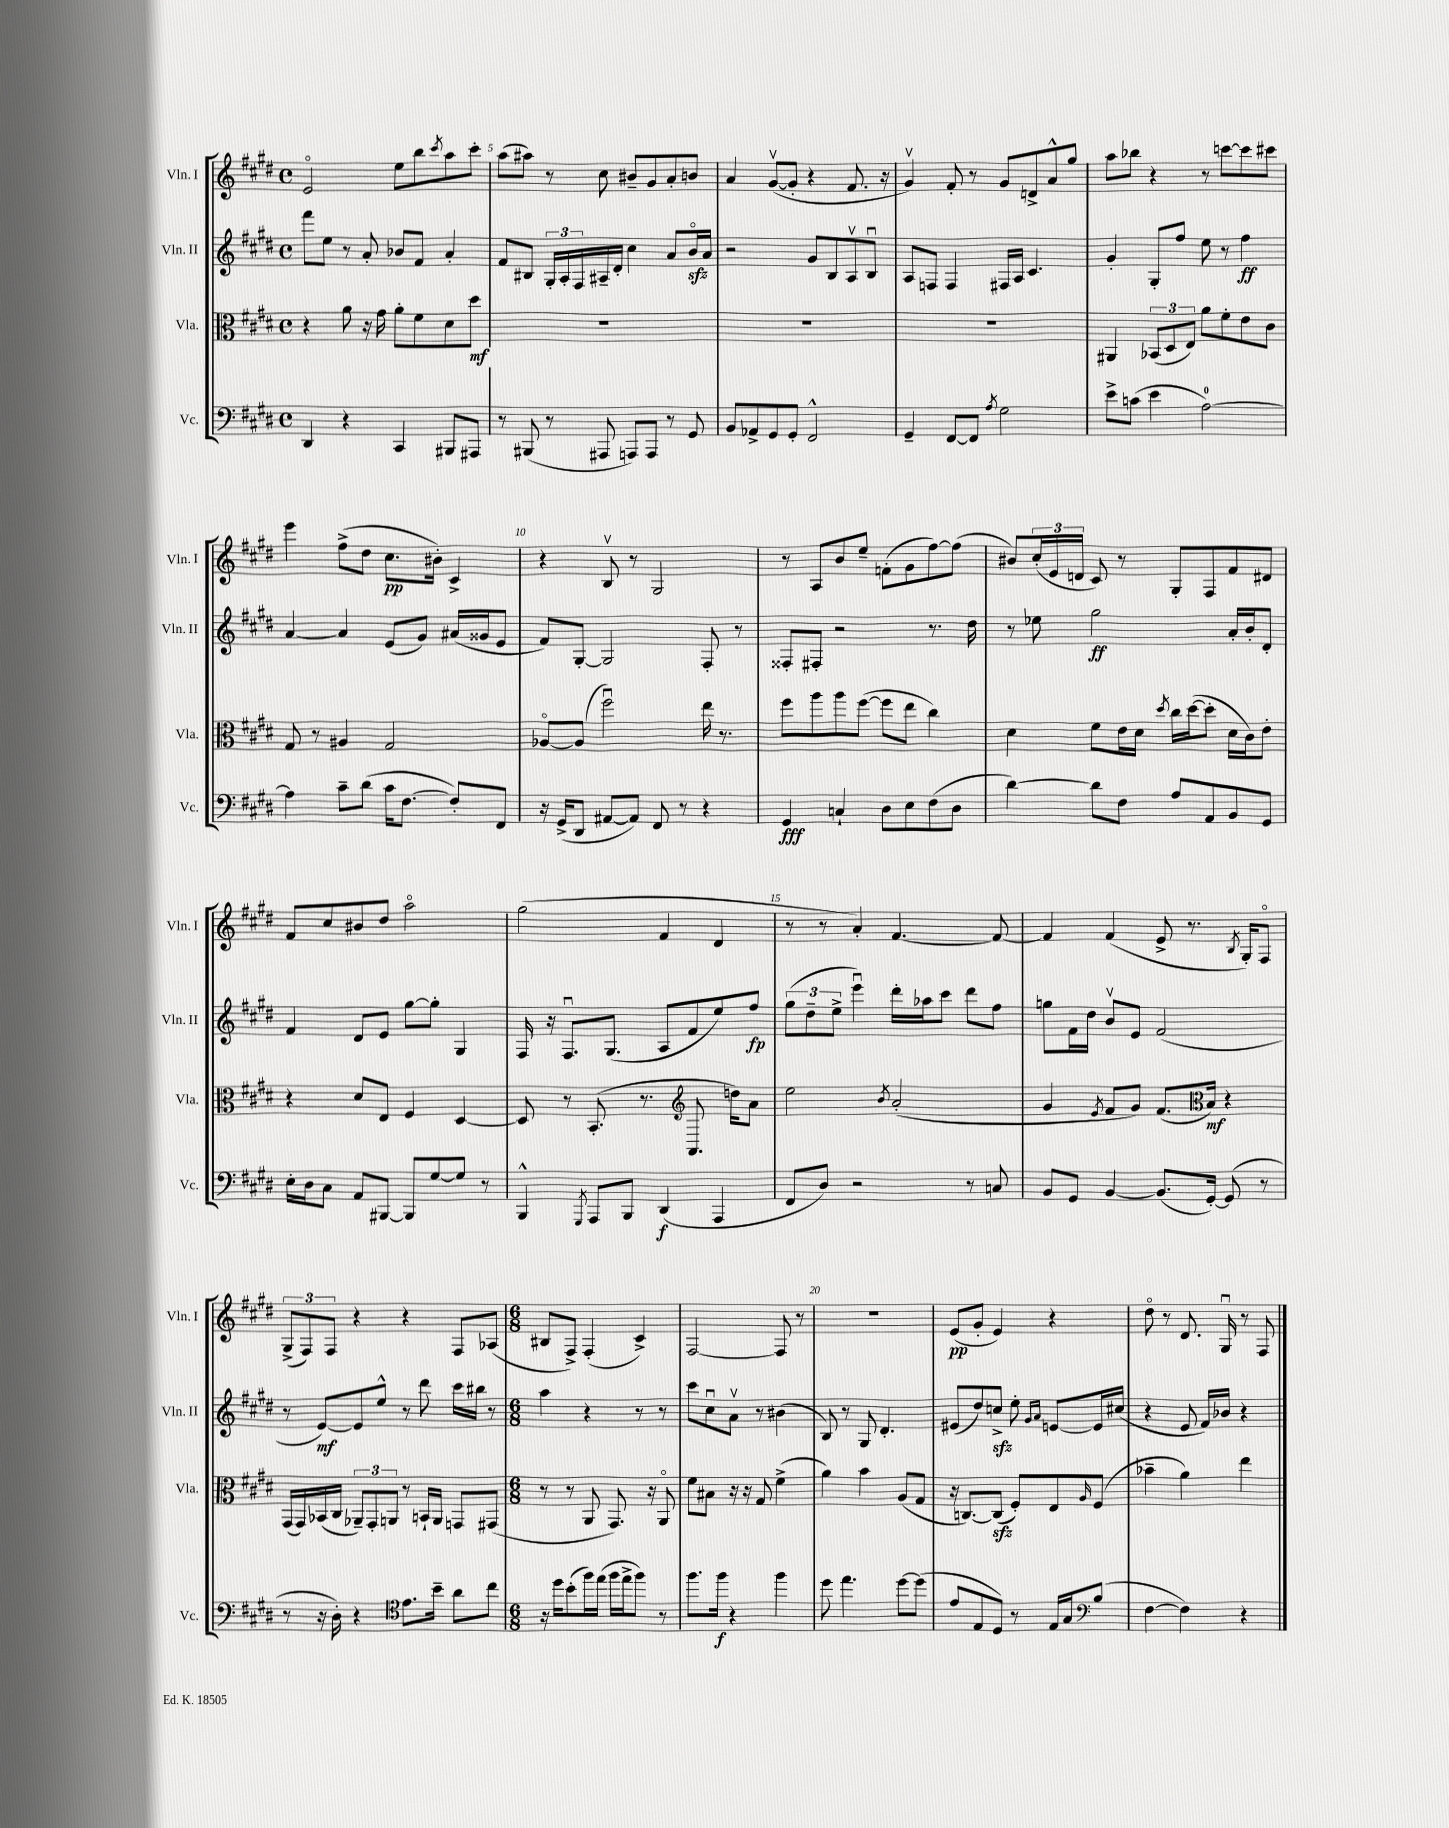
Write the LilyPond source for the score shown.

<<
\new StaffGroup <<
\new Staff = "s0" \with { instrumentName = "Vln. I" shortInstrumentName = "Vln. I" } {
    \clef treble \key e \major \defaultTimeSignature \time 4/4
    e'2\flageolet e''8 b''8 \acciaccatura { cis'''8 } a''8 cis'''8-. |
    a''8( ais''8) r8 cis''8 bis'8-- gis'8 a'8-. b'8 |
    a'4 gis'8~\upbow( gis'8-. r4 fis'8. r16 |
    gis'4\upbow) fis'8-. r8 gis'8 d'8-> a'8-^ gis''8 |
    a''8 bes''8 r4 r8 c'''8~ c'''8 cis'''8 |
    e'''4 fis''8->( dis''8 cis''8.\pp bis'16-.) cis'4-> |
    r4 b8\upbow r8 gis2 |
    r8 a8 b'8 e''8-- f'8-.( gis'8 fis''8~) fis''8( |
    bis'8) \tuplet 3/2 { cis''16-.( e'16 d'16 } cis'8) r8 gis8-. fis8 fis'8 dis'8 |
    fis'8 cis''8 bis'8 dis''8 a''2\flageolet |
    gis''2( fis'4 dis'4 |
    r8 r8 a'4-.) fis'4.~ fis'8~ |
    fis'4 fis'4( e'8-> r8. \acciaccatura { b8 } gis16-.) fis8\flageolet |
    \tuplet 3/2 { gis8->( fis8) fis8 } r4 r4 fis8 aes8( |
    \numericTimeSignature \time 6/8 bis8 fis8->) fis4-.( cis'4->) |
    fis2~ fis8 r8 |
    R2. |
    e'8\pp( gis'8-. e'4) r4 |
    dis''8\flageolet r8 dis'8. gis16\downbow r8 fis8 \bar "|." |
}
\new Staff = "s1" \with { instrumentName = "Vln. II" shortInstrumentName = "Vln. II" } {
    \clef treble \key e \major \defaultTimeSignature \time 4/4
    fis'''8 e''8 r8 a'8-. bes'8 fis'8 a'4-. |
    fis'8 bis8 \tuplet 3/2 { gis16-. a16-. fis16 } ais16-- dis'16-. cis''4 a'8 b'16\flageolet\sfz a'16 |
    r2 gis'8 b8 a8\upbow b8\downbow |
    a8 f8 f4 fis16 a16 cis'4. |
    gis'4-. gis8-. fis''8 e''8 r8 fis''4\ff |
    a'4~ a'4 e'8( gis'8) ais'16( gisis'16 e'8 |
    fis'8) gis8~-. gis2 fis8-. r8 |
    fisis8-. fis8-. r2 r8. dis''16 |
    r8 ees''8 gis''2\ff a'16-. b'16-. dis'8-. |
    fis'4 dis'8 e'8 gis''8~ gis''8-. gis4 |
    fis16 r16 fis8.\downbow gis8.( a8 fis'8 e''8) fis''8\fp |
    \tuplet 3/2 { gis''8( dis''8-- e''8-> } e'''4\downbow) dis'''16-. aes''16 cis'''8 dis'''8 fis''8 |
    g''8 fis'16 dis''16 b'8\upbow e'8 fis'2( |
    r8 e'8~\mf) e'8 e''8-^ r8 dis'''8 cis'''16 bis''16 r8 |
    \numericTimeSignature \time 6/8 a''4 r4 r8 r8 |
    cis'''8 cis''8\downbow a'8\upbow r8 bis'4( |
    b8) r8 gis8 dis'4.-. |
    eis'8( dis''8) c''8->\sfz e''8-. \grace { gis'16 a'16 } e'8~ e'16 cis''16( |
    r4 e'8 fis'16) bes'16 r4 \bar "|." |
}
\new Staff = "s2" \with { instrumentName = "Vla." shortInstrumentName = "Vla." } {
    \clef alto \key e \major \defaultTimeSignature \time 4/4
    r4 a'8 r16 gis'16 a'8-. fis'8 dis'8 dis''8\mf |
    R1 |
    R1 |
    R1 |
    ais,4 \tuplet 3/2 { bes,8( dis8 e8) } a'8 fis'8-. e'8 cis'8 |
    gis8 r8 ais4 gis2 |
    aes8~\flageolet aes8( fis''2\downbow) e''16 r8. |
    fis''8 a''8 a''8 fis''8~( fis''8 e''8 cis''4) |
    dis'4 fis'8 e'16 dis'16 \acciaccatura { dis''8 } cis''16 dis''16~( dis''8-. dis'16 cis'16) e'8-. |
    r4 dis'8 e8 fis4 dis4~ |
    dis8 r8 b,8.-.( r8. a,8. d''16) a'8 |
    \clef treble e''2 \acciaccatura { b'8 } a'2-.( |
    gis'4 \acciaccatura { e'8 } fis'8 gis'8) fis'8.( b16\mf) r4 |
    \clef alto gis,16( gis,16) bes,16( cis16 \tuplet 3/2 { aes,8--) gis,8-. a,8 } r8 b,16-! a,16 g,8 gis,8( |
    \numericTimeSignature \time 6/8 r8 r8 a,8 gis,8.) r16 a,8\flageolet |
    fis'8 bis8 r16 r16 gis8 fis'4->( |
    a'4) b'4 a8( gis8 |
    r16 c8.~) c8\sfz( fis8-.) e8 \grace { a16 } fis8( |
    bes'4-- a'4) e''4 \bar "|." |
}
\new Staff = "s3" \with { instrumentName = "Vc." shortInstrumentName = "Vc." } {
    \clef bass \key e \major \defaultTimeSignature \time 4/4
    dis,4 r4 cis,4 bis,,8 ais,,8 |
    r8 bis,,8( r8 ais,,8 a,,8) a,,8 r8 gis,8 |
    b,8 aes,8-> gis,8 gis,8-. fis,2-^ |
    gis,4-- fis,8~ fis,8 \acciaccatura { a8 } gis2 |
    e'8-> c'8( e'4 a2-0~) |
    a4 cis'8-- dis'8( cis'16 fis8.~ fis8-.) fis,8 |
    r16 gis,16->( dis,8 ais,8~ ais,8) fis,8 r8 r4 |
    gis,4\fff c4-! dis8 e8 fis8( dis8 |
    dis'4~) dis'8 fis8 a8 a,8 b,8 gis,8 |
    e16-. dis16 cis8 a,8 bis,,8~ bis,,8 gis8~ gis8 r8 |
    b,,4-^ \acciaccatura { gis,,8 } a,,8 b,,8 dis,4\f( a,,4 |
    fis,8 dis8) r2 r8 c8 |
    b,8 gis,8 b,4~ b,8.( gis,16~-.) gis,8( r8 |
    r8 r16 dis16-.) r4 \clef tenor e'8. b'16-- a'8 cis''8 |
    \numericTimeSignature \time 6/8 r16 dis''16 b'8-.( fis''16) e''16( fis''16 e''16-> fis''8) r8 |
    fis''8. fis''16\f r4 fis''4 |
    dis''8 e''4. dis''8~ dis''8( |
    e'8 e8 dis8) r8 e16 gis16 b8( |
    \clef bass fis4~ fis4) r4 \bar "|." |
}
>>
>>
\layout { \context { \Score currentBarNumber = #4 \override BarNumber.break-visibility = ##(#f #t #t) barNumberVisibility = #(every-nth-bar-number-visible 5) } }
